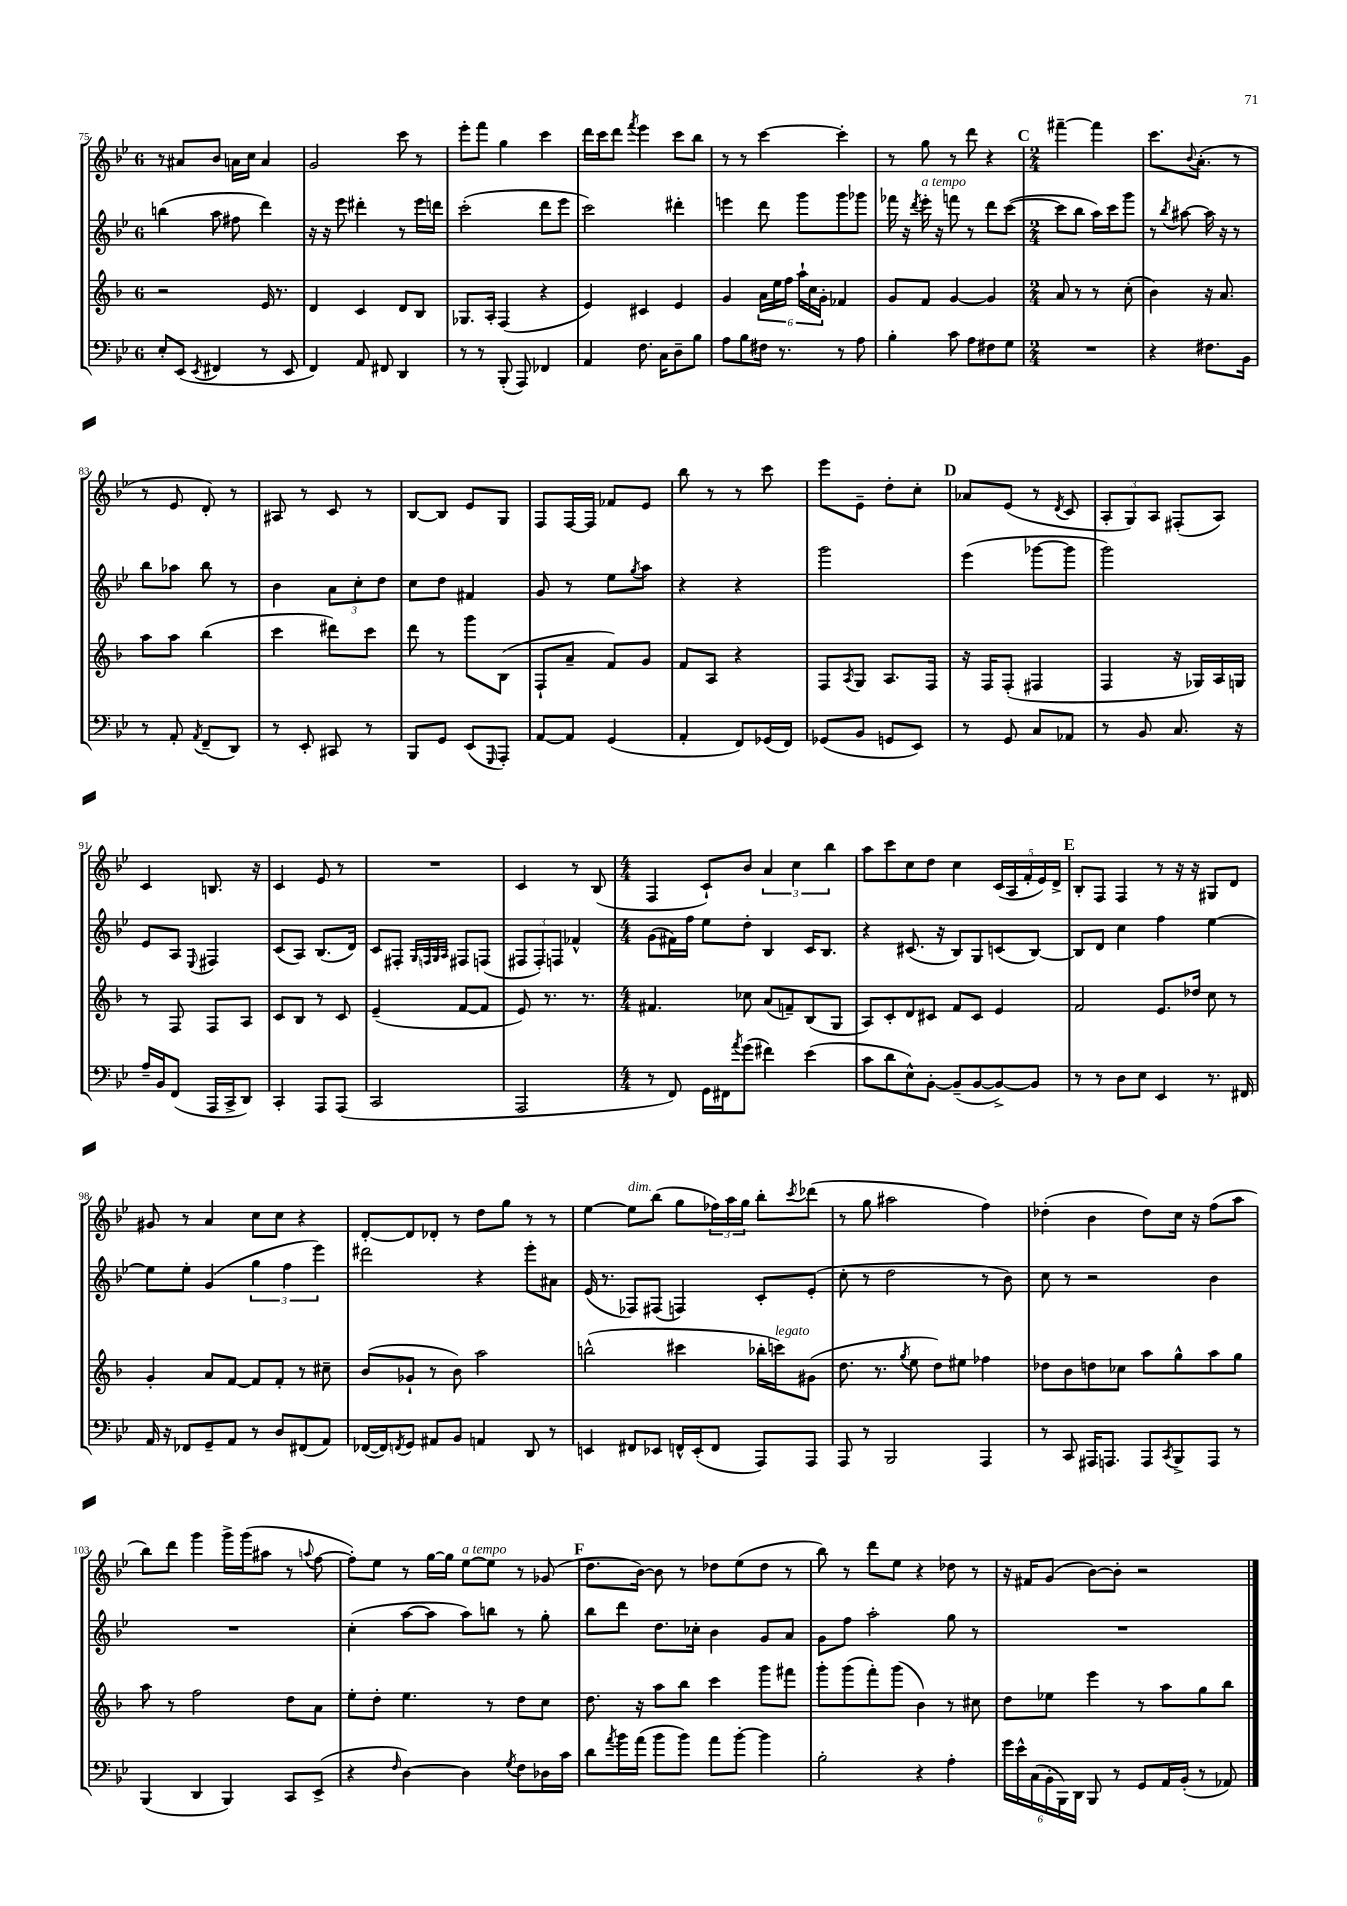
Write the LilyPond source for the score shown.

<<
\new StaffGroup <<
\new Staff = "s0" {
    \clef treble \key bes \major \once \override Staff.TimeSignature.style = #'single-digit \time 6/8
    r8 ais'8 bes'8 a'16 c''16 a'4 |
    g'2 c'''8 r8 |
    ees'''8-. f'''8 g''4 c'''4 |
    d'''16 c'''16 d'''8 \acciaccatura { f'''8 } ees'''4 c'''8 bes''8 |
    r8 r8 c'''4~ c'''4-. |
    r8 g''8 r8 d'''8 r4 |
    \mark \markup { \bold "C" } \numericTimeSignature \time 2/4 fis'''4~-- fis'''4 |
    c'''8. \appoggiatura { bes'8 } a'8.-.( r8 |
    r8 ees'8 d'8-.) r8 |
    ais8 r8 c'8 r8 |
    bes8~ bes8 ees'8 g8 |
    f8 f16~ f16 fes'8 ees'8 |
    bes''8 r8 r8 c'''8 |
    ees'''8 ees'8-- d''8-. c''8-. |
    \mark \markup { \bold "D" } aes'8 ees'8( r8 \acciaccatura { d'8 } c'8 |
    \tuplet 3/2 { a8-. g8) a8 } fis8-.( a8) |
    c'4 b8. r16 |
    c'4 ees'8 r8 |
    R2 |
    c'4 r8 bes8( |
    \numericTimeSignature \time 4/4 f4 c'8-!) bes'8 \tuplet 3/2 { a'4 c''4 bes''4 } |
    a''8 c'''8 c''8 d''8 c''4 \tuplet 5/4 { c'16( a16 f'16-. ees'16) d'16-> } |
    \mark \markup { \bold "E" } bes8-. f8 f4 r8 r16 r16 gis8 d'8 |
    gis'8 r8 a'4 c''8 c''8 r4 |
    d'8~-. d'8 des'8-. r8 d''8 g''8 r8 r8 |
    ees''4~ ees''8^\markup { \italic "dim." } bes''8( g''8 \tuplet 3/2 { fes''16) a''16 g''16 } bes''8-. \acciaccatura { c'''8 } des'''8( |
    r8 g''8 ais''2 f''4) |
    des''4-.( bes'4 des''8) c''16 r16 f''8( a''8 |
    bes''8) d'''8 g'''4 g'''16-> g'''16( ais''8 r8 \appoggiatura { a''8 } f''8~ |
    f''8-.) ees''8 r8 g''16~ g''16 ees''8~^\markup { \italic "a tempo" } ees''8 r8 ges'8( |
    \mark \markup { \bold "F" } d''8. bes'16~) bes'8 r8 des''8 ees''8( des''8 r8 |
    bes''8) r8 d'''8 ees''8 r4 des''8 r8 |
    r16 fis'16 g'8( bes'8~) bes'8-. r2 \bar "|." |
}
\new Staff = "s1" {
    \clef treble \key bes \major \once \override Staff.TimeSignature.style = #'single-digit \time 6/8
    b''4( a''8 fis''8 d'''4) |
    r16 r16 ees'''8 dis'''4-. r8 ees'''16 d'''16 |
    c'''2-.( d'''8 ees'''8 |
    c'''2) dis'''4-. |
    e'''4 d'''8 g'''8 g'''8 ges'''8 |
    fes'''16 r16 \acciaccatura { d'''8 } ees'''16-.^\markup { \italic "a tempo" } r16 f'''8 r8 d'''8 c'''8~( |
    \mark \markup { \bold "C" } \numericTimeSignature \time 2/4 c'''8 bes''8 a''16) c'''16 g'''8 |
    r8 \acciaccatura { bes''8 } ais''8~ ais''16 r16 r8 |
    bes''8 aes''8 bes''8 r8 |
    bes'4 \tuplet 3/2 { a'8 c''8-. d''8 } |
    c''8 d''8 fis'4 |
    g'8 r8 ees''8 \acciaccatura { g''8 } a''8 |
    r4 r4 |
    g'''2 |
    \mark \markup { \bold "D" } ees'''4( ges'''8~ ges'''8 |
    g'''2) |
    ees'8 a8 \appoggiatura { ees8 } fis4 |
    c'8( a8) bes8.( d'16) |
    c'8 fis8-. \grace { g32 f32 g32 a32 } fis8 f8( |
    \tuplet 3/2 { fis8 fis8-.) f8 } fes'4-^ |
    \numericTimeSignature \time 4/4 g'8( fis'16) f''16 ees''8 d''8-. bes4 c'16 bes8. |
    r4 cis'8.( r16 bes8) g8 c'8( bes8~) |
    \mark \markup { \bold "E" } bes8 d'8 c''4 f''4 ees''4~ |
    ees''8 ees''8-. g'4( \tuplet 3/2 { g''4 f''4 ees'''4) } |
    dis'''2 r4 ees'''8-. ais'8 |
    ees'16( r8. fes8) fis8( f4) c'8-. ees'8-.( |
    c''8-. r8 d''2 r8 bes'8) |
    c''8 r8 r2 bes'4 |
    R1 |
    c''4-.( a''8~ a''8 a''8) b''8 r8 g''8-. |
    \mark \markup { \bold "F" } bes''8 d'''8 d''8. ces''16-. bes'4 g'8 a'8 |
    g'8 f''8 a''2-. g''8 r8 |
    R1 \bar "|." |
}
\new Staff = "s2" {
    \clef treble \key f \major \once \override Staff.TimeSignature.style = #'single-digit \time 6/8
    r2 e'16 r8. |
    d'4 c'4 d'8 bes8 |
    ges8. a16-. f4( r4 |
    e'4) cis'4 e'4 |
    g'4 \tuplet 6/4 { a'16 e''16 f''16 a''16-! c''16 g'16-. } fes'4 |
    g'8 f'8 g'4~ g'4 |
    \mark \markup { \bold "C" } \numericTimeSignature \time 2/4 a'8 r8 r8 c''8-.( |
    bes'4) r16 a'8. |
    a''8 a''8 bes''4( |
    c'''4 dis'''8) c'''8 |
    d'''8 r8 g'''8 bes8( |
    f8-! a'8-- f'8) g'8 |
    f'8 a8 r4 |
    f8 \acciaccatura { a8 } g8 a8. f16 |
    \mark \markup { \bold "D" } r16 f16 f8-.( fis4 |
    f4 r16 ges16) a16 g16 |
    r8 f8 f8 a8 |
    c'8 bes8 r8 c'8 |
    e'4--( f'8~ f'8 |
    e'8) r8. r8. |
    \numericTimeSignature \time 4/4 fis'4. ces''8 a'8( f'8--) bes8( g8 |
    a8) c'8-. d'8 cis'8 f'8 cis'8 e'4 |
    \mark \markup { \bold "E" } f'2 e'8. des''16 c''8 r8 |
    g'4-. a'8 f'8~ f'8 f'8-. r8 cis''8-- |
    bes'8( ges'8-! r8 bes'8) a''2 |
    b''2-^( cis'''4 bes''16-. c'''16^\markup { \italic "legato" }) gis'8( |
    d''8. r8. \acciaccatura { g''8 } e''8 d''8) eis''8 fes''4 |
    des''8 bes'8 d''8 ces''8 a''8 g''8-^ a''8 g''8 |
    a''8 r8 f''2 d''8 a'8 |
    e''8-. d''8-. e''4. r8 d''8 c''8 |
    \mark \markup { \bold "F" } d''8. r16 a''8 bes''8 c'''4 g'''8 fis'''8 |
    g'''8-. g'''8( f'''8-.) g'''8( bes'4) r8 cis''8 |
    d''8 ees''8 e'''4 r8 a''8 g''8 bes''8 \bar "|." |
}
\new Staff = "s3" {
    \clef bass \key bes \major \once \override Staff.TimeSignature.style = #'single-digit \time 6/8
    ees8-. ees,8( \acciaccatura { ees,8 } fis,4 r8 ees,8 |
    f,4) a,8 fis,8 d,4 |
    r8 r8 bes,,8-.( a,,8) fes,4 |
    a,4 f8. c16 d8-- bes8 |
    a8 bes8 fis16 r8. r8 a8 |
    bes4-. c'8 a8 fis8 g8 |
    \mark \markup { \bold "C" } \numericTimeSignature \time 2/4 R2 |
    r4 fis8. bes,16 |
    r8 a,8-. \acciaccatura { a,8 } f,8--( d,8) |
    r8 ees,8-. cis,8 r8 |
    bes,,8 g,8 ees,8( \grace { g,,16 } a,,8-.) |
    a,8~ a,8 g,4( |
    a,4-. f,8) ges,16( f,16) |
    ges,8( bes,8 g,8 ees,8) |
    \mark \markup { \bold "D" } r8 g,8 c8 aes,8 |
    r8 bes,8 c8. r16 |
    a16-- bes,16 f,8( a,,16 c,16-> d,8) |
    c,4-. a,,8 a,,8( |
    c,2 |
    a,,2 |
    \numericTimeSignature \time 4/4 r8 f,8) g,16 fis,16 \acciaccatura { a'8 } g'8( fis'4) ees'4( |
    c'8 d'8 ees8-^) bes,8~-. bes,8--( bes,8~ bes,8~->) bes,8 |
    \mark \markup { \bold "E" } r8 r8 d8 ees8 ees,4 r8. fis,16 |
    a,16 r16 fes,8 g,8-- a,8 r8 d8 fis,8( a,8) |
    fes,16~( fes,16) \acciaccatura { f,8 } g,8 ais,8 bes,8 a,4 d,8 r8 |
    e,4 fis,8 ees,8 f,16-^ ees,16-.( f,8 a,,8) a,,8 |
    a,,8 r8 bes,,2 a,,4 |
    r8 c,8 ais,,16 a,,8. a,,8 \acciaccatura { c,8 } bes,,8-> a,,8 r8 |
    bes,,4( d,4 bes,,4) c,8 ees,8->( |
    r4 \grace { f16 } d4~) d4 \acciaccatura { g8 } f8 des16 c'16 |
    \mark \markup { \bold "F" } d'8 \acciaccatura { a'8 } bes'16 a'16( bes'8 bes'8) a'8 bes'8~-. bes'4 |
    bes2-. r4 a4-. |
    \tuplet 6/4 { g'16 ees'16-^ c16( bes,16-. bes,,16) d,16 } bes,,8 r8 g,8 a,16 bes,16-.( r8 aes,8) \bar "|." |
}
>>
>>
\layout { \context { \Score currentBarNumber = #75 } }
